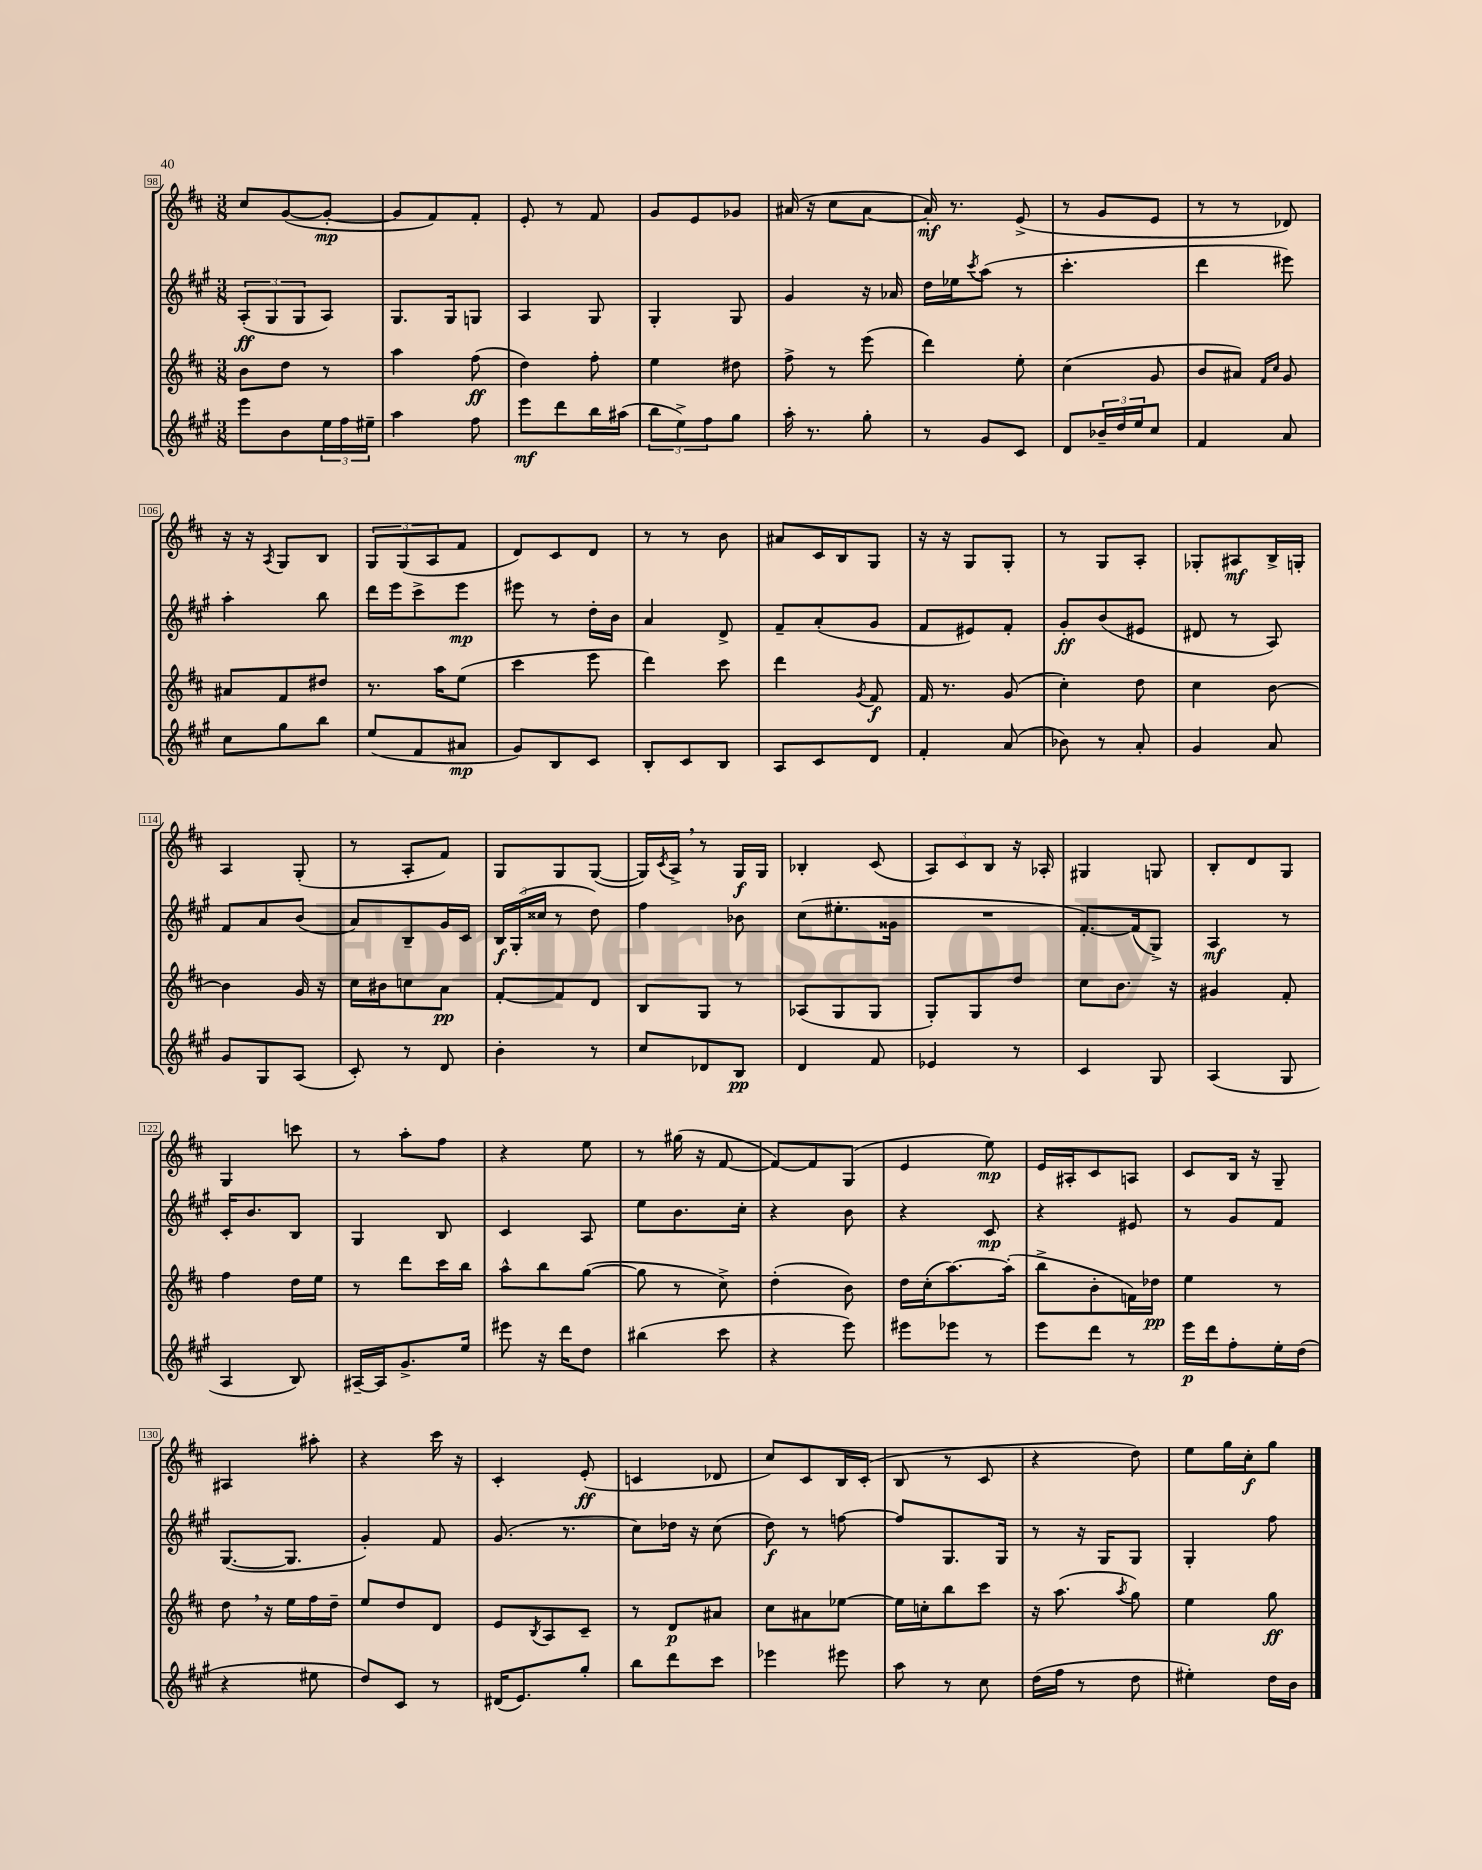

**kern	**kern	**kern	**kern
*staff4	*staff3	*staff2	*staff1
*clefG2	*clefG2	*clefG2	*clefG2
*k[f#c#g#]	*k[f#c#]	*k[f#c#g#]	*k[f#c#]
*M3/8	*M3/8	*M3/8	*M3/8
8eee\L	8b\L	(12A'/L	8cc#/L
.	.	12G#/	.
8b\	8dd\J	.	([8g/
.	.	12G#/	.
24ee\L	8r	8A/J)	8g'/_J
24ff#\	.	.	.
24ee#~\JJ	.	.	.
=	=	=	=
4aa\	4aa\	8.G#/L	8g/]L
.	.	.	8f#/)
.	.	16G#/k	.
8ff#\	(8ff#\	8G/J	8f#'/J
=	=	=	=
8eee\L	4dd\)	4A/	8e'/
8ddd\	.	.	8r
16bb\L	8ff#'\	8G#/	8f#/
(16aa#\JJ	.	.	.
=	=	=	=
12bb\L	4ee\	4G#'/	8g/L
12ee^\)	.	.	.
.	.	.	8e/
12ff#\	.	.	.
8gg#\J	8dd#\	8G#/	8g-/J
=	=	=	=
16aa'\	8ff#^\	4g#/	(16a#/
8.r	.	.	16r
.	8r	.	8cc#\L
8gg#'\	(8eee\	16r	[8a#\J
.	.	16a-/	.
=	=	=	=
8r	4ddd\)	16dd\LL	16a#'/])
.	.	16ee-\J	8.r
.	.	8qccc#/	.
8g#/L	.	(8aa\J	.
8c#/J	8ee'\	8r	(8e^/
=	=	=	=
8d/L	(4cc#\	4.ccc#'\	8r
24b-~/L	.	.	8g/L
24dd/	.	.	.
24ee/J	.	.	.
8cc#/J	8g/	.	8e/J
=	=	=	=
4f#/	8b/L	4ddd\	8r
.	8a#/J)	.	8r
.	16qqf#/LL	.	.
.	16qqcc#/JJ	.	.
8a/	8g/	8eee#\)	8d-/)
=	=	=	=
8cc#\L	8a#/L	4aa'\	16r
.	.	.	16r
.	.	.	8qA/
8gg#\	8f#/	.	8G/L
8bb\J	8dd#/J	8bb\	8B/J
=	=	=	=
(8ee/L	8.r	16ddd\LL	12G/L
.	.	16eee\J	.
.	.	.	(12G/
8f#/	.	8ccc#^\	.
.	.	.	12A/
.	16aa\LK	.	.
8a#/J	(8ee\J	8eee\J	8f#/J
=	=	=	=
8g#/L)	4ccc#\	8eee#\	8d/L)
8B/	.	8r	8c#/
8c#/J	8eee\	16dd'\LL	8d/J
.	.	16b\JJ	.
=	=	=	=
8B'/L	4ddd\)	4a/	8r
8c#/	.	.	8r
8B/J	8ccc#\	8d^/	8b\
=	=	=	=
8A/L	4ddd\	8f#~/L	8a#/L
8c#/	.	(8a'/	16c#/L
.	.	.	16B/J
.	8qg/	.	.
8d/J	8f#/	8g#/J	8G/J
=	=	=	=
4f#'/	16f#/	8f#/L	16r
.	8.r	.	16r
.	.	8e#/)	8G/L
(8a/	(8g/	8f#'/J	8G'/J
=	=	=	=
8b-\)	4cc#'\)	8g#'/L	8r
8r	.	(8b/	8G/L
8a'/	8dd\	8e#/J	8A'/J
=	=	=	=
4g#/	4cc#\	8d#/	8G-'/L
.	.	8r	8A#/
8a/	[8b\	8A/)	16B^/L
.	.	.	16G'/JJ
=	=	=	=
8g#/L	4b\]	8f#/L	4A/
8G#/	.	8a/	.
(8A/J	16g/	(8b/J	(8G'/
.	16r	.	.
=	=	=	=
8c#'/)	16cc#\LL	8a/L)	8r
.	16b#\J	.	.
8r	8cc\	8B~/	8A'/L
8d/	8a\J	16g#/L	8f#/J)
.	.	16c#/JJ	.
=	=	=	=
4b'\	[8f#'/L	24B/LL	8G/L
.	.	(24G#'/	.
.	.	24cc##/JJ	.
.	8f#/]	8r	8G/
8r	8d/J	8dd\)	([8G/J
=	=	=	=
8cc#/L	8B/L	4ff#\	16G/]LL)
.	.	.	8qc#/
.	.	.	16A^/JJ
8d-/	8G/J	.	8r
8B/J	8r	8b-\	16G/LL
.	.	.	16G/JJ
=	=	=	=
4d/	(8A-/L	(8cc#\L	4B-'/
.	8G/	8.ee#'\	.
8f#/	8G/J	.	(8c#/
.	.	16g##\Jk	.
=	=	=	=
4e-/	8G'/L)	4.r	12A/L)
.	.	.	12c#/
.	8G/	.	.
.	.	.	12B/J
8r	8dd/J	.	16r
.	.	.	16A-'/
=	=	=	=
4c#/	8cc#\L	[8.f#'/L)	4G#/
.	8.b\J	.	.
.	.	(16f#/]k	.
8G#/	.	8G#^/J)	8G/
.	16r	.	.
=	=	=	=
(4A/	4g#/	4A/	8B'/L
.	.	.	8d/
8G#/	8f#'/	8r	8G/J
=	=	=	=
4A/	4ff#\	16c#'/LK	4G/
.	.	8.b/	.
8B/)	16dd\LL	8B/J	8ccc\
.	16ee\JJ	.	.
=	=	=	=
[16A#~/LL	8r	4G#/	8r
16A#/]J	.	.	.
8.g#^/	8ddd\L	.	8aa'\L
.	16ccc#\L	8B/	8ff#\J
16ee/Jk	16bb\JJ	.	.
=	=	=	=
8eee#\	8aa^^\L	4c#/	4r
16r	8bb\	.	.
16ddd\LK	.	.	.
8dd\J	([8gg\J	8A/	8ee\
=	=	=	=
(4bb#\	8gg\]	8ee\L	8r
.	8r	8.b\	(16gg#\
.	.	.	16r
8ccc#\	8cc#^\)	.	[8f#/
.	.	16cc#'\Jk	.
=	=	=	=
4r	(4dd'\	4r	8f#/_L)
.	.	.	8f#/]
8eee\)	8b\)	8b\	(8G/J
=	=	=	=
8eee#\L	16dd\LL	4r	4e/
.	(16cc#'\J	.	.
8eee-\J	[8.aa\)	.	.
8r	.	8c#/	8ee\)
.	(16aa'\]Jk	.	.
=	=	=	=
8eee\L	8bb^\L	4r	16e/LL
.	.	.	16A#'/J
8ddd\J	8b'\	.	8c#/
8r	16f\L)	8e#/	8A/J
.	16dd-\JJ	.	.
=	=	=	=
16eee\LL	4ee\	8r	8c#/L
16ddd\J	.	.	.
8ff#'\	.	8g#/L	16B/Jk
.	.	.	16r
16ee'\L	8r	8f#/J	8G~/
(16dd\JJ	.	.	.
=	=	=	=
4r	8dd\	([8.G#/L	4A#/
.	16r	.	.
.	16ee\LL	8.G#/]J	.
8ee#\	16ff#\	.	8aa#'\
.	16dd~\JJ	.	.
=	=	=	=
8dd/L)	8ee/L	4g#'/)	4r
8c#/J	8dd/	.	.
8r	8d/J	8f#/	16ccc#\
.	.	.	16r
=	=	=	=
(16d#/LK	8e/L	(8.g#/	4c#'/
8.e/)	.	.	.
.	8qB/	.	.
.	8A/	.	.
.	.	8.r	.
8gg#'/J	8c#~/J	.	(8e'/
=	=	=	=
8bb\L	8r	8cc#\L)	4c/
8ddd\	8d/L	16dd-\Jk	.
.	.	16r	.
8ccc#\J	8a#/J	(8cc#\	8d-/
=	=	=	=
4eee-\	8cc#\L	8dd\)	8cc#/L)
.	8a#\	8r	8c#/
8eee#\	[8ee-\J	[8ff\	16B/L
.	.	.	(16c#'/JJ
=	=	=	=
8aa\	16ee-\]LL	8ff/]L	8B/
.	16cc'\J	.	.
8r	8bb\	8.G#/	8r
8cc#\	8ccc#\J	.	8c#/
.	.	16G#/Jk	.
=	=	=	=
(16dd\LL	16r	8r	4r
16ff#\JJ	(8.aa\	.	.
8r	.	16r	.
.	.	16G#/LK	.
.	8qaa/	.	.
8dd\	8gg\)	8G#/J	8dd\)
=	=	=	=
4ee#'\)	4ee\	4G#'/	8ee\L
.	.	.	16gg\L
.	.	.	16cc#'\J
16dd\LL	8gg\	8ff#\	8gg\J
16b\JJ	.	.	.
==	==	==	==
*-	*-	*-	*-
